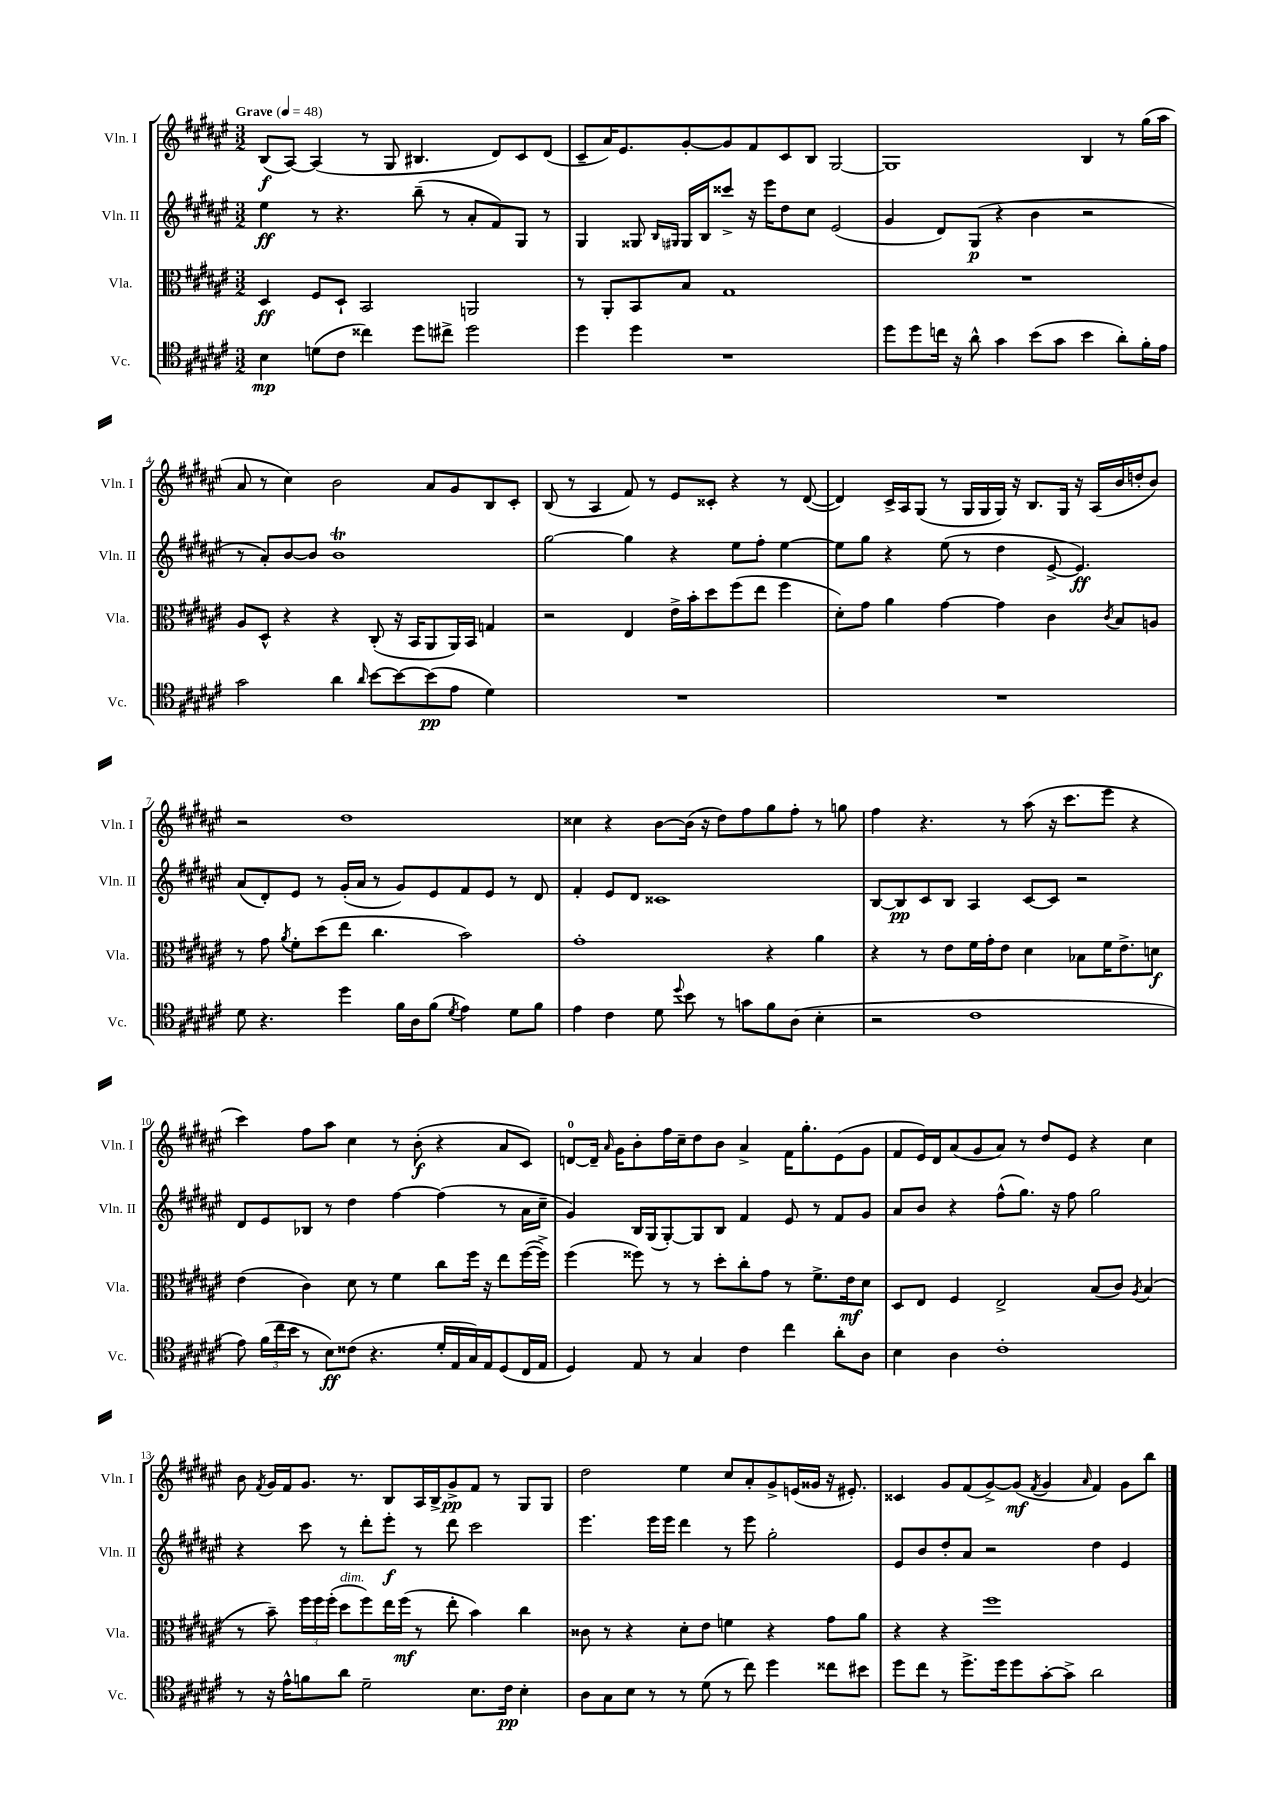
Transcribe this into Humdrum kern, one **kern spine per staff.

**kern	**kern	**kern	**kern
*staff4	*staff3	*staff2	*staff1
*clefC4	*clefC3	*clefG2	*clefG2
*k[f#c#g#d#a#e#]	*k[f#c#g#d#a#e#]	*k[f#c#g#d#a#e#]	*k[f#c#g#d#a#e#]
*M3/2	*M3/2	*M3/2	*M3/2
*MM48	*MM48	*MM48	*MM48
4B	4D#	4ee#	(8B
.	.	.	[8A#)
(8d	8F#	8r	(4A#]
8c#	8D#`	4.r	.
4cc##)	2BB	.	8r
.	.	.	8G#
8dd#	.	(8bb~	4.B#
8cc#^	.	8r	.
2dd#	2AA	8a#'	.
.	.	8f#)	8d#)
.	.	8G#	8c#
.	.	8r	(8d#
=	=	=	=
4dd#	8r	4G#	8c#~
.	8AA#'	.	16a#)
.	.	.	8.e#
4dd#	8BB	8G##	.
.	.	16qqB	.
.	.	16qqG#	.
.	8B	16G#	[8g#'
.	.	16B	.
1r	1G#	8ccc##^	8g#]
.	.	16r	8f#
.	.	16eee#	.
.	.	8dd#	8c#
.	.	8cc#	8B
.	.	(2e#	[2G#
=	=	=	=
8dd#	1.r	4g#	1G#]
8dd#	.	.	.
16cc	.	8d#)	.
16r	.	.	.
8a#^^	.	(8G#	.
4g#	.	4r	.
(8b	.	4b	.
8g#	.	.	.
4b	.	2r	4B
8a#')	.	.	8r
16f#'	.	.	(16gg#
16e#	.	.	16aa#
=	=	=	=
2g#	8A#	8r	8a#
.	8D#^^	8a#')	8r
.	4r	[8b	4cc#)
.	.	8b]	.
4a#	4r	1b	2b
16qqa#	.	.	.
[8b	(8C#'	.	.
8b_	16r	.	.
.	16BB	.	.
(8b]	8AA#	.	8a#
8e#	16AA#)	.	8g#
.	16BB	.	.
4d#)	4G	.	8B
.	.	.	8c#'
=	=	=	=
1.r	2r	[2gg#	(8B
.	.	.	8r
.	.	.	4A#
.	4E#	4gg#]	8f#)
.	.	.	8r
.	16e#^	4r	8e#
.	16b'	.	.
.	8dd#	.	8c##'
.	(8ff#	8ee#	4r
.	8ee#	8ff#'	.
.	4ff#	[4ee#	8r
.	.	.	([8d#
=	=	=	=
1.r	8d#')	8ee#]	4d#])
.	8g#	8gg#	.
.	4a#	4r	16c#^
.	.	.	16A#
.	.	.	(8G#
.	[4g#	(8ee#	8r
.	.	8r	16G#
.	.	.	16G#
.	4g#]	4dd#	16G#)
.	.	.	16r
.	.	.	8.B
.	4c#	[8e#^	.
.	.	.	16G#
.	.	4.e#])	16r
.	.	.	(16A#
.	8qc#	.	.
.	8B	.	16b
.	.	.	16dd'
.	8A	.	8b)
=	=	=	=
8d#	8r	(8a#	2r
4.r	8g#	8d#')	.
.	8qa#	.	.
.	8f#'	8e#	.
.	(8dd#	8r	.
4dd#	8ee#	(16g#'	1dd#
.	.	16a#	.
.	4.cc#	8r	.
16f#	.	8g#)	.
16A#	.	.	.
(8f#	.	8e#	.
8qd#	.	.	.
4e#)	2b)	8f#	.
.	.	8e#	.
8d#	.	8r	.
8f#	.	8d#	.
=	=	=	=
4e#	1g#'	4f#'	4cc##
4c#	.	8e#	4r
.	.	8d#	.
8d#	.	1c##	[8b
8qqdd#	.	.	.
8b	.	.	(16b]
.	.	.	16r
8r	.	.	8dd#)
8g	.	.	8ff#
8f#	4r	.	8gg#
(8A#	.	.	8ff#'
4B'	4a#	.	8r
.	.	.	8gg
=	=	=	=
2r	4r	[8B	4ff#
.	.	8B]	.
.	8r	8c#	4.r
.	8e#	8B	.
1c#	16f#	4A#	.
.	16g#'	.	.
.	8e#	.	8r
.	4d#	[8c#	(8aa#
.	.	8c#]	16r
.	.	.	8.ccc#
.	8B-	2r	.
.	16f#	.	8eee#
.	8.e#^	.	.
.	.	.	4r
.	8d	.	.
=	=	=	=
8e#)	(4e#	8d#	4ccc#)
(24f#	.	8e#	.
24cc#	.	.	.
24b	.	.	.
8r	4c#)	8B-	8ff#
8B)	.	8r	8aa#
(8c##	8d#	4dd#	4cc#
4.r	8r	.	.
.	4f#	[4ff#	8r
.	.	.	(8b'
16d#'	8cc#	(4ff#]	4r
16E#	.	.	.
16G#)	16ff#	.	.
16E#	16r	.	.
(8D#	8ee#	8r	8a#
16C#	([16ff#	16a#	8c#)
16E#	16ff#^])	16cc#~	.
=	=	=	=
4D#)	(4ff#	4g#)	[8d
.	.	.	16d~]
.	.	.	16qqa#
.	.	.	16g#
8E#	8ff##)	16B	8b'
.	.	(16G#	.
8r	8r	[8G#')	16ff#
.	.	.	16cc#~
4G#	8r	8G#]	8dd#
.	8dd#'	8B	8b
4c#	8cc#'	4f#	4a#^
.	8g#	.	.
4cc#	8r	8e#	16f#
.	.	.	8.gg#'
.	8.f#^	8r	.
8a#'	.	8f#	(8e#
.	16e#	.	.
8A#	8d#	8g#	8g#
=	=	=	=
4B	8D#	8a#	8f#
.	8E#	8b	16e#)
.	.	.	16d#
4A#	4F#	4r	(8a#
.	.	.	8g#
1c#'	2E#^	(8ff#^^	8a#)
.	.	8.gg#)	8r
.	.	.	8dd#
.	.	16r	.
.	.	8ff#	8e#
.	(8B	2gg#	4r
.	8c#)	.	.
.	8qA#	.	.
.	(4B	.	4cc#
=	=	=	=
8r	8r	4r	8b
.	.	.	8qf#
16r	8b~)	.	16g#
16e#^^	.	.	16f#
8f	24ff#	8ccc#	8.g#
.	24ff#	.	.
.	(24ff#'	.	.
8a#	8dd#	8r	.
.	.	.	8.r
2d#~	8ff#)	8ddd#'	.
.	16ee#	8eee#'	8B
.	(16ff#	.	.
.	8r	8r	16A#
.	.	.	16B^
.	8ee#'	8ddd#	8g#^
8.B	4b)	2ccc#	8f#
.	.	.	8r
16c#	.	.	.
4B'	4cc#	.	8G#
.	.	.	8G#
=	=	=	=
8A#	8c##	4.eee#	2dd#
8G#	8r	.	.
8B	4r	.	.
8r	.	16eee#	.
.	.	16eee#	.
8r	8d#'	4ddd#	4ee#
(8d#	8e#	.	.
8r	4f	8r	8cc#
8cc#)	.	8eee#	8a#'
4dd#	4r	2gg#'	8g#^
.	.	.	(16e
.	.	.	16g##
8cc##	8g#	.	16r
.	.	.	8.e#')
8b#	8a#	.	.
=	=	=	=
8dd#	4r	8e#	4c##
8cc#	.	8b	.
8r	4r	8dd#'	8g#
8.dd#^	.	8a#	(8f#
.	1ff#	2r	[8g#^)
16dd#	.	.	.
8dd#	.	.	(8g#]
.	.	.	8qf#
[8g#'	.	.	4g#
8g#^]	.	.	.
.	.	.	16qqa#
2a#	.	4dd#	4f#)
.	.	4e#	8g#
.	.	.	8bb
==	==	==	==
*-	*-	*-	*-
